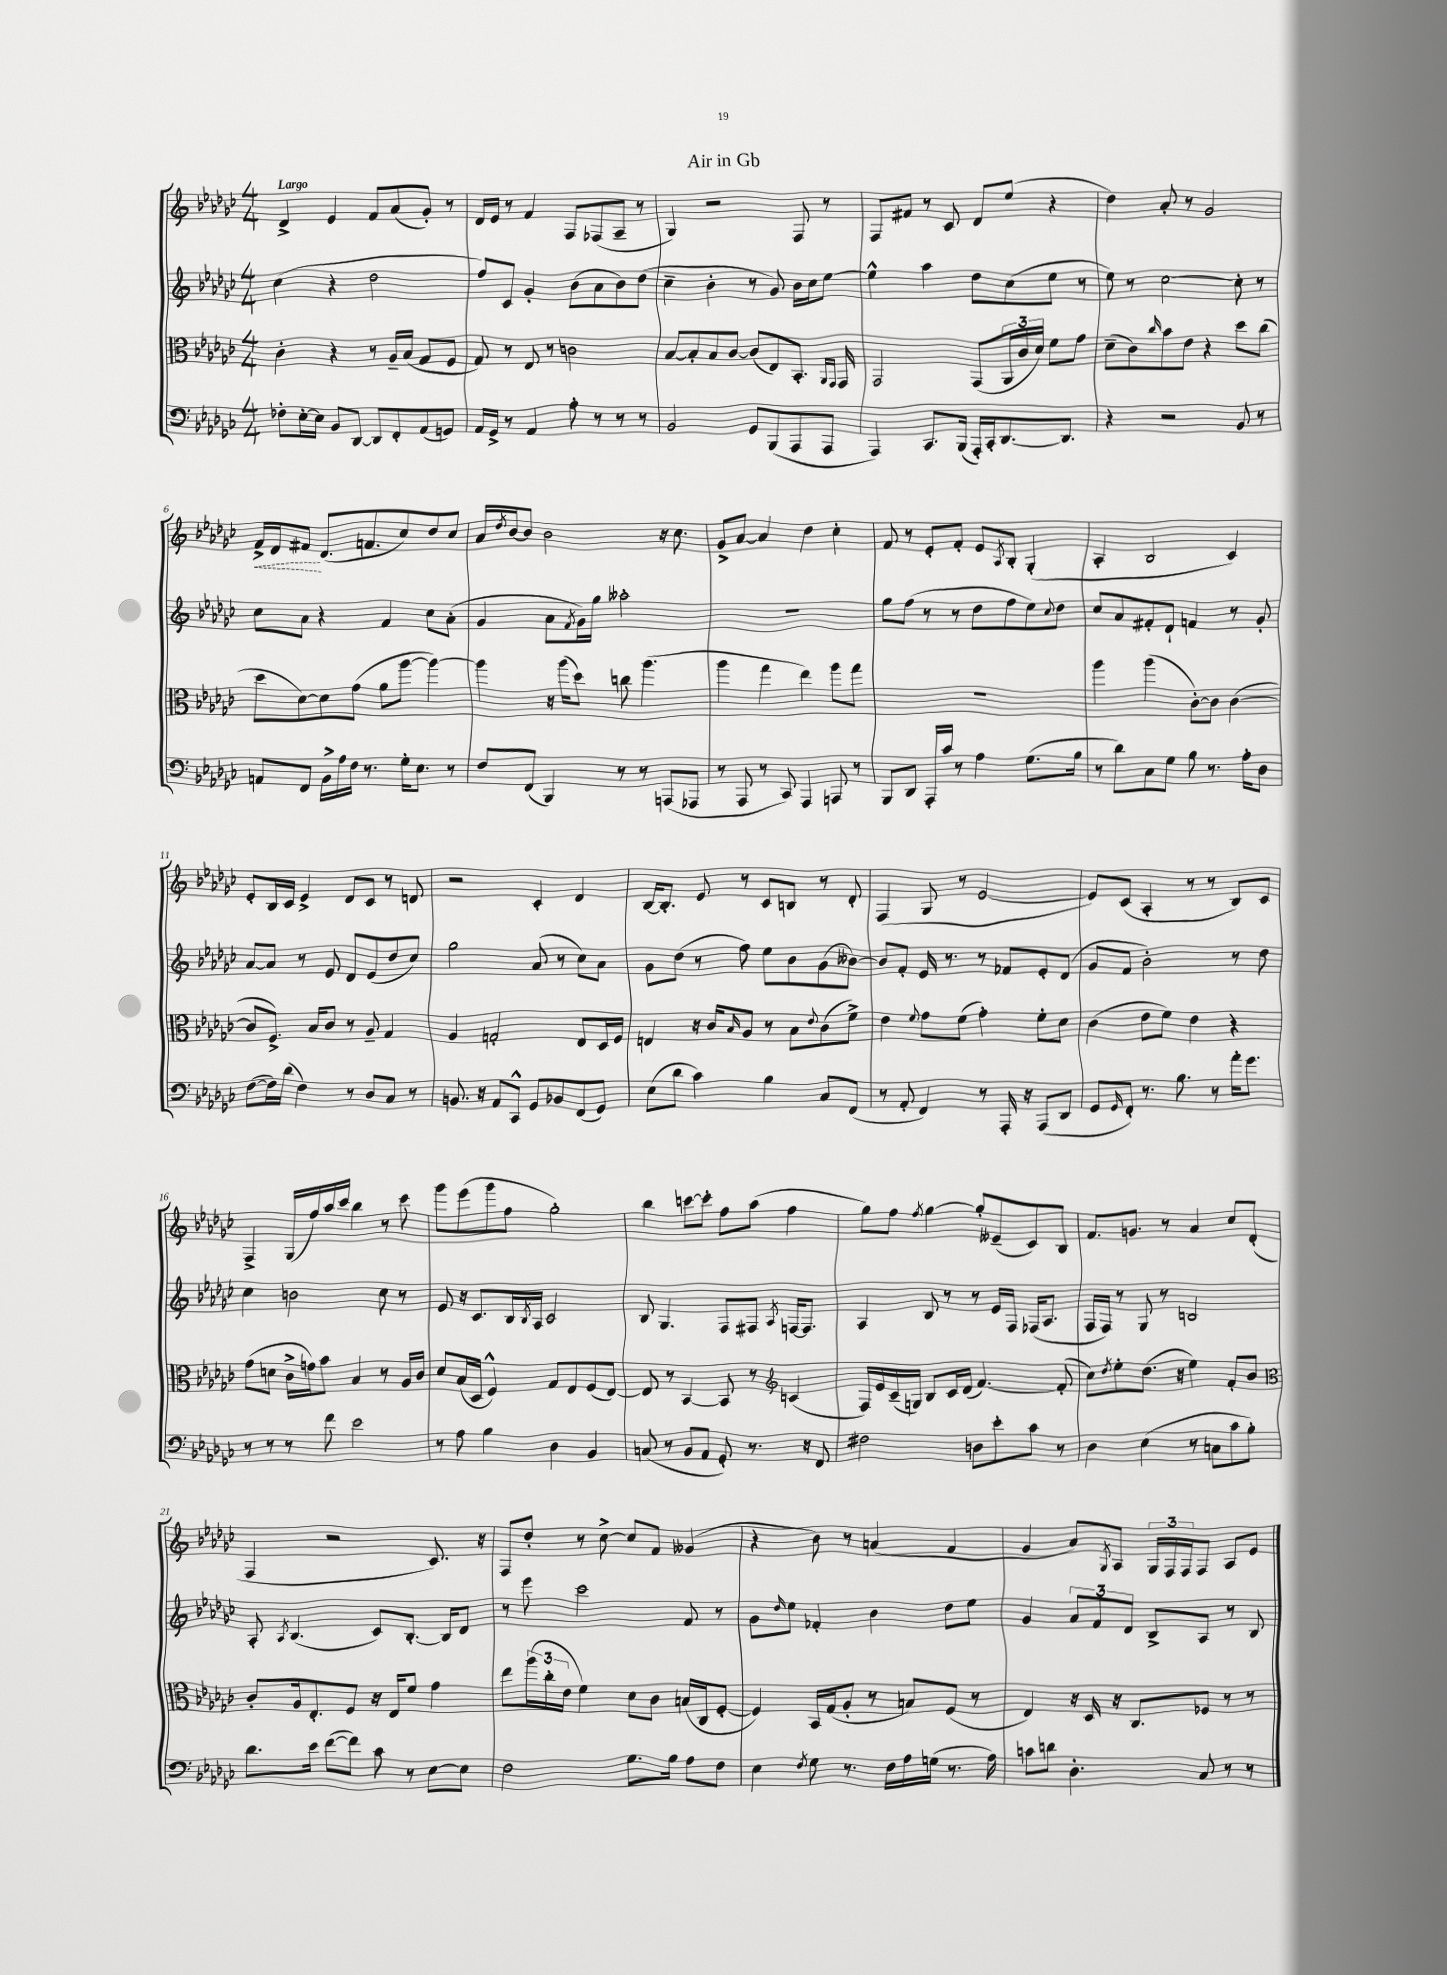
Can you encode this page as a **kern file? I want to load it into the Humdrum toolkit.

**kern	**kern	**kern	**kern
*staff4	*staff3	*staff2	*staff1
*clefF4	*clefC3	*clefG2	*clefG2
*k[b-e-a-d-g-c-]	*k[b-e-a-d-g-c-]	*k[b-e-a-d-g-c-]	*k[b-e-a-d-g-c-]
*M4/4	*M4/4	*M4/4	*M4/4
8F-'	4c-'	(4cc-	4d-^
[16E-'	.	.	.
16E-]	.	.	.
8BB-	4r	4r	4e-
[8DD-	.	.	.
8DD-]	8r	2dd-	8f
8FF'	16A-~	.	(8a-
.	(16B-	.	.
(8AA-	8G-	.	8g-')
8GG)	8F	.	8r
=	=	=	=
16AA-	8G-)	8ff)	16d-
16GG-^	.	.	16e-
8r	8r	8c-	8r
4AA-	8E-	4g-'	4f
.	8r	.	.
8A-'	2c	(8b-	8F
8r	.	8a-	(8F-
8r	.	8b-)	8A-~
8r	.	(8dd-	8r
=	=	=	=
2BB-	[8B-	4cc-~	4G-)
.	8B-']	.	.
.	8B-	4b-'	2r
.	[8c-	.	.
8GG-	(8c-]	8r	.
(8BBB-	8E-)	8g-)	.
8AAA-	8.BB-'	16b-	8F
.	.	16cc-	.
8AAA-	.	[8ee-	8r
.	16qqAA-	.	.
.	16qqGG-	.	.
.	16GG-	.	.
=	=	=	=
4AAA-)	2GG-	4ee-^^]	8F
.	.	.	8f#
8.CC-	.	4aa-	8r
.	.	.	8c-
(16BBB-	.	.	.
16AAA-')	(8GG-	8dd-	8d-
16CC-'	.	.	.
[8.DD-	24AA-	(8cc-	(8ee-
.	24c-	.	.
.	24d-)	.	.
.	8f	8ee-	4r
8.DD-]	.	.	.
.	8g-	8r	.
=	=	=	=
4r	(8d-~	8ee-)	4dd-)
.	8c-)	8r	.
.	16qqcc-	.	.
2r	8b-	[2cc-	8a-'
.	8e-	.	8r
.	4r	.	2g-
8BB-	8dd-	8cc-']	.
8r	(8cc-	8r	.
=	=	=	=
8AA	8dd-	8cc-	16f^
.	.	.	16d-
8FF	[8d-)	8a-	8f#
16BB-^	8d-]	4r	(8.d-
16A-	.	.	.
16F	(8g-	.	.
8.r	.	.	8.f
.	8a-	4f	.
16G-'	[8aa-	.	8cc-)
8.E-	.	.	.
.	4aa-_)	8cc-	8dd-
8r	.	(8a-'	8cc-
=	=	=	=
8F	4aa-]	4g-	16a-
.	.	.	8qdd-
.	.	.	[16b-
(8FF	.	.	8b-]
4BBB-)	16r	8a-	2b-
.	(16aa-	.	.
.	.	8qf	.
.	8dd-)	16g-)	.
.	.	16gg-	.
8r	8cc	2aa--'	.
8r	(4.aa-	.	.
(8AAA	.	.	16r
.	.	.	8.cc-
8AAA-	.	.	.
=	=	=	=
8r	4aa-	1r	8g-^
8AAA-	.	.	[8a-
8r	4gg-	.	4a-]
8CC-)	.	.	.
4AAA-	4ee-)	.	4dd-
8AAA	8aa-	.	4cc-'
8r	8gg-	.	.
=	=	=	=
8BBB-	1r	8gg-	8f
8DD-	.	(8ff	8r
16AAA-'	.	8r	8e-'
16c-	.	.	.
8r	.	8r	8f'
4A-	.	8dd-	8e-
.	.	.	8qA-
.	.	8ff	8B-'
(8.G-	.	8ee-)	(4G-'
.	.	8qqcc-	.
.	.	8dd-	.
16B-	.	.	.
=	=	=	=
8r	4aa-	8cc-	4A-'
8d-)	.	8a-	.
8C-	(4aa-	8f#'	2B-
8G-	.	8d-`	.
8B-	[8c-')	4f	.
8.r	8c-]	.	.
.	([4c-	8r	4c-)
16A-'	.	.	.
8D-	.	8g-'	.
=	=	=	=
([8F	8c-]	[8a-	8e-'
16F])	8.F^)	8a-]	16B-
(16d-	.	.	16c-
4F)	.	8r	4e-^
.	16B-	.	.
.	8c-	8e-	.
8r	8r	8d-	8d-
8D-	8A-~	(8e-	8c-
8C-	4G-	8dd-	8r
8r	.	8cc-)	8d
=	=	=	=
8.BB	4A-	2gg-	2r
16r	.	.	.
8AA-	2G'	.	.
8CC-^^	.	.	.
8GG-	.	(8a-	4c-'
8BB-	.	8r	.
(8FF	8E-	8cc-)	4d-
8GG-)	16D-	8a-	.
.	16F	.	.
=	=	=	=
(8E-	4E	8g-	[16B-
.	.	.	8.B-']
8d-	.	(8dd-	.
4c-)	16r	8r	8e-
.	16c-	.	.
.	16qqB-	.	.
.	8A-	8ff)	8r
4B-	8r	8ee-	8c-
.	8B-	8b-	8B
.	8qqe-	.	.
8C-	(8c-	(8g-	8r
(8FF	8f^)	[8b--)	8d-'
=	=	=	=
8r	4e-	8b--]	(4F
8AA-'	.	8f'	.
.	8qqf	.	.
4FF)	8g-	16e-	8G-
.	.	8.r	.
.	(8f	.	8r
8r	4g-')	8r	[2e-
16AAA-'	.	8f-	.
16r	.	.	.
(8AAA-	8f'	8e-'	.
8DD-	8d-	(8d-	.
=	=	=	=
8GG-	(4c-	8g-	8e-])
16qqGG-	.	.	.
8FF')	.	8f	(8c-
8.r	8e-	2b-')	4A-'
.	8f)	.	.
8.B-	.	.	.
.	4e-	.	8r
8r	.	.	8r
16a-'	4r	8r	8B-)
8.g-	.	.	.
.	.	8dd-	8c-
=	=	=	=
8r	(8g-	4cc-	4F^
8r	8d	.	.
8r	16c-^	2b	(16G-
.	16g)	.	16ff)
8f	8b-	.	16aa-
.	.	.	16ccc-
2e-	4B-	.	4bb-
.	8r	8cc-	8r
.	16A-	8r	8ccc-
.	16c-	.	.
=	=	=	=
8r	8d-	8e-	8ggg-
8A-	(16B-	16r	(8eee-
.	16D-	8.c-	.
4B-	4F^^)	.	8ggg-
.	.	16B-	8ff
.	.	8qB-	.
.	.	16A-	.
4D-	8G-	2c-	2gg-')
.	8E-	.	.
4BB-	(8F	.	.
.	[8E-)	.	.
=	=	=	=
(8C	8E-]	8B-	4bb-
8r	8r	4.G-	.
8BB-	[4BB-	.	[8ccc
8AA-	.	.	8ccc']
8GG-')	8BB-]	8F	8ff
8.r	8r	8F#	(8aa-
*	*clefG2	*	*
.	.	8qA-	.
.	(4c	[16F	4ff
16r	.	8.F]	.
8FF	.	.	.
=	=	=	=
2F#	16F)	4A-	8gg-)
.	16e-	.	.
.	(16c-~	.	8ff
.	16G)	.	.
.	.	.	8qff
.	8B-	8B-	[4gg-
.	16c-	8r	.
.	(16d-	.	.
8D	[4.f)	8r	8gg-']
8e-'	.	16e-	(8e--~
.	.	16F	.
8c-	.	(16F-	8c-)
.	.	8.A-	.
8r	(8f']	.	8B-
=	=	=	=
4D-	8cc-)	16F	8.f
.	.	16F)	.
.	8qdd-	.	.
.	8ee-'	8r	.
.	.	.	8.g
(4E-	(8.dd-	8G-	.
.	.	8r	8r
.	16r	.	.
8r	4ee-)	2B	4a-
8C	.	.	.
8c-	8f'	.	8cc-
8B-')	8b-	.	(8d-'
=	=	=	=
*	*clefC3	*	*
8.d-	8c-'	8A-'	4F
.	.	8qA-	.
.	16A-	(4.B-	.
16e-	8.E-'	.	.
([8f	.	.	2r
8f])	8F	.	.
8c-	16r	8c-)	.
.	16E-	.	.
8r	8f	[8.B-'	.
[8E-	4g-	.	8.c-)
.	.	16B-]	.
8E-]	.	8d-	.
.	.	.	16r
=	=	=	=
2F	8ee-	8r	8F
.	(24aa-	8eee-	8dd-'
.	24cc-'	.	.
.	24e-	.	.
.	4f)	2ccc-	8r
.	.	.	[8cc-^
8.G-	8d-	.	8cc-]
.	8c-	.	8f
16B-	.	.	.
8A-	(16B	8f	(4g--
.	16C-	.	.
8F	[8F'	8r	.
=	=	=	=
4E-	4F])	8g-	4r
.	.	16qqdd-	.
.	.	8ee-	.
8qF	.	.	.
8G-	16BB-	4f-'	8b-)
.	(16G-	.	.
8.r	8A-'	.	8r
.	8r	4b-	(4a
16F	.	.	.
16A-	8B)	.	.
(16G	.	.	.
8.r	(8F	8dd-	4f
.	8r	8ee-	.
16A-)	.	.	.
=	=	=	=
8c	4E-)	4g-	4g-
8d	.	.	.
4.D-'	16r	12a-	8a-)
.	16D-	.	.
.	.	12f	.
.	.	.	8qG-
.	16r	.	8A-
.	.	12d-	.
.	8.C-	.	.
.	.	8B-^	24G-
.	.	.	24F
.	.	.	24F
8C-	8F-	8A-	8F
8r	8r	8r	8A-
8r	8r	8B-	8e-
==	==	==	==
*-	*-	*-	*-
